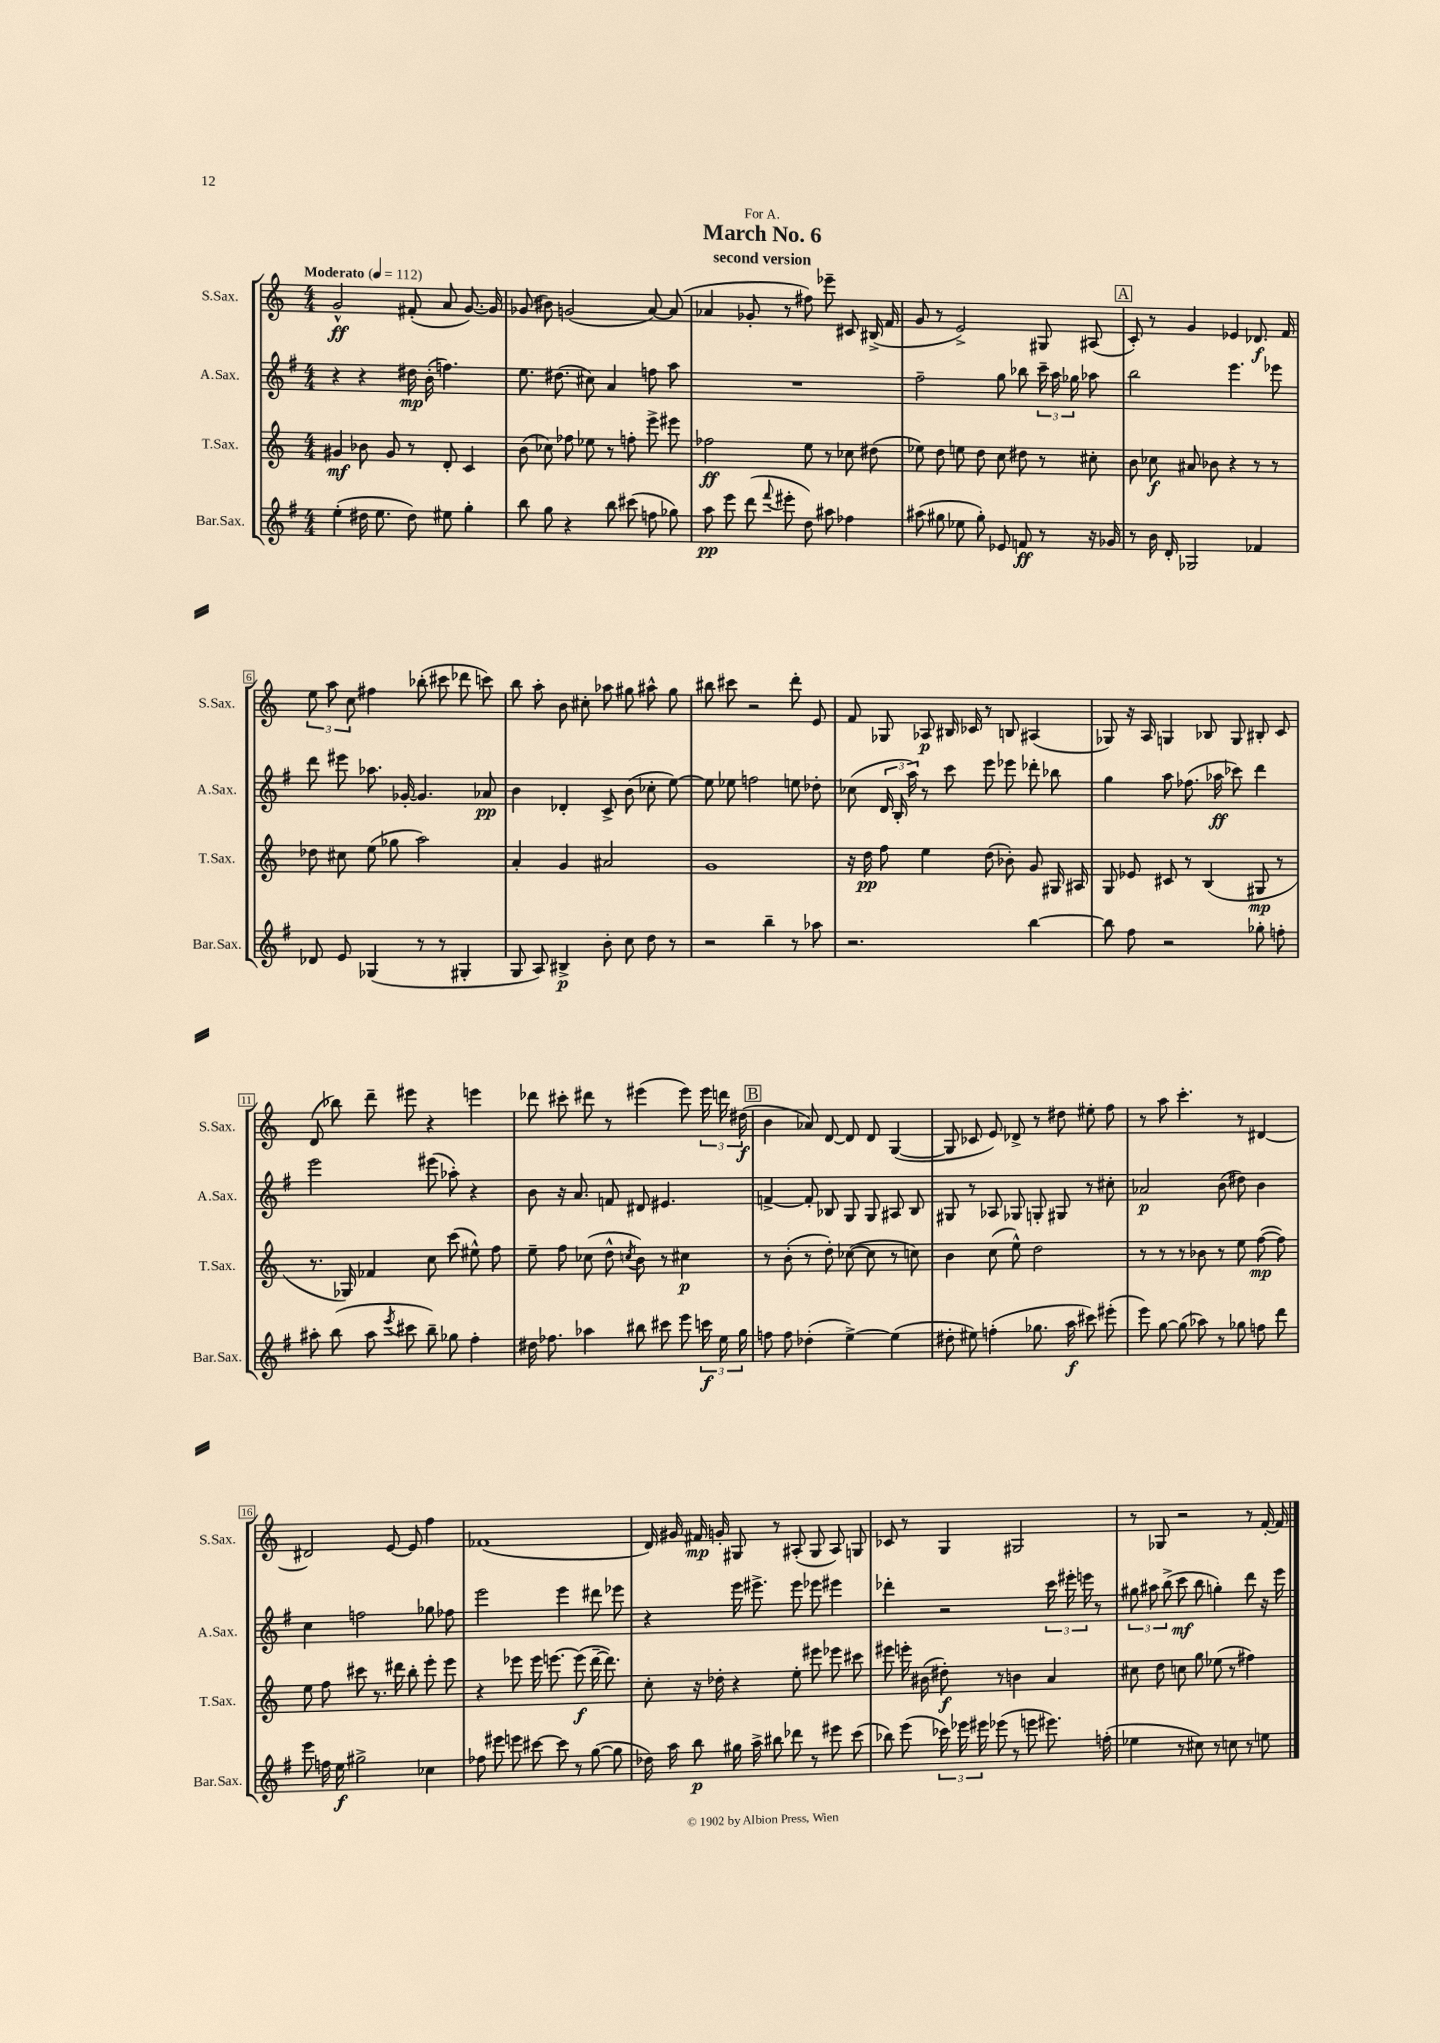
\header { title = "March No. 6" subtitle = "second version" dedication = "For A." }
<<
\new StaffGroup <<
\new Staff = "s0" \with { instrumentName = "S.Sax." shortInstrumentName = "S.Sax." } {
    \clef treble \key c \major \numericTimeSignature \time 4/4 \tempo "Moderato" 4 = 112
    \autoBeamOff g'2-^\ff fis'8-.( a'8 g'8.~) g'16 |
    ges'8( bis'8) g'2( a'8~) a'8( |
    aes'4 ges'8-. r8 fis''8) ees'''8-- cis'8 bis16->( f'16 |
    g'8 r8 e'2->) gis8 ais8( |
    \mark \markup { \box "A" } c'8-.) r8 g'4 ees'4 des'8.\f f'16 |
    \tuplet 3/2 { e''8 a''8 c''8 } fis''4 bes''8-.( cis'''8 des'''8 c'''8) |
    b''8 a''8-. b'8 cis''8-. aes''8 gis''8 ais''8-^ gis''8 |
    bis''8 cis'''8 r2 d'''8-. e'8 |
    f'8 ges8 aes8\p bis16 ces'16 r8 b8 ais4( |
    ges8) r16 a16 g4 bes8 g8 bis8-. c'8 |
    d'8( bes''8) d'''8-- eis'''8 r4 e'''4 |
    des'''8 cis'''8-. dis'''8 r8 eis'''4( eis'''8) \tuplet 3/2 { eis'''16 d'''16 dis''16\f( } |
    \mark \markup { \box "B" } b'4 aes'8) d'8~ d'8 d'8 g4~( |
    g8 ces'8 e'8) des'8-> r8 dis''8 eis''8-. f''8 |
    r8 a''8 c'''4.-. r8 dis'4~ |
    dis'2 e'8~ e'8 f''4 |
    fes'1( |
    d'16) gis'16 fis'16\mp g'16-. gis8 r8 ais8-.( gis8 ais8) g8 |
    ces'8 r8 g4 gis2 |
    r8 ges8 r2 r8 f'16~-. f'16 \bar "|." |
}
\new Staff = "s1" \with { instrumentName = "A.Sax." shortInstrumentName = "A.Sax." } {
    \clef treble \key g \major \numericTimeSignature \time 4/4
    \autoBeamOff r4 r4 dis''16\mp b'16-.( f''4.) |
    e''8. dis''8.( cis''8) a'4 f''8 a''8 |
    R1 |
    fis''2-- g''8 bes''8 \tuplet 3/2 { c'''16-- a''16 ges''16 } aes''8 |
    \mark \markup { \box "A" } b''2 e'''4. ees'''8 |
    d'''8 eis'''8 aes''8. ges'16~-. ges'4. aes'8\pp |
    b'4 des'4-. c'8-> b'8( ces''8-. e''8~) |
    e''8 ees''8 f''2 e''8 des''8-. |
    ces''8( \tuplet 3/2 { d'16 b16-. a''16) } r8 c'''8 e'''8 ees'''8 des'''8-. bes''8 |
    g''4 a''8 fes''8.( aes''16\ff ces'''8) d'''4 |
    e'''2 eis'''8( aes''8-.) r4 |
    b'8 r16 a'8. f'8 dis'8 eis'4. |
    \mark \markup { \box "B" } f'4~-> f'8-. bes8 g8 g8 ais8 bes8 |
    gis8 r8 aes8 ges8 g8-. gis8 r8 cis''8-. |
    aes'2\p b'8( dis''8) b'4 |
    c''4 f''2 ges''8 fes''8 |
    e'''2 e'''4 dis'''8 ees'''8 |
    r4 e'''16 eis'''8.-> eis'''8 ees'''8 eis'''4 |
    des'''4-. r2 \tuplet 3/2 { c'''16 eis'''16-. e'''16 } r8 |
    \tuplet 3/2 { gis''8 ais''8 b''8->( } c'''8\mf b''8 g''4-.) d'''8 r16 e'''16 \bar "|." |
}
\new Staff = "s2" \with { instrumentName = "T.Sax." shortInstrumentName = "T.Sax." } {
    \clef treble \key c \major \numericTimeSignature \time 4/4
    \autoBeamOff gis'4\mf bes'8 gis'8 r8 d'8-. c'4 |
    b'8( ces''8) fes''8 ees''8 r8 f''8-. e'''8-> eis'''8 |
    fes''2\ff e''8 r8 ces''8 dis''8( |
    ees''8) d''8 e''8 d''8 c''8 dis''8 r8 cis''8-. |
    \mark \markup { \box "A" } b'8 ces''8\f ais'8 bes'8 r4 r8 r8 |
    des''8 cis''8 e''8( ges''8 a''2) |
    a'4-. g'4 ais'2 |
    g'1 |
    r16 d''16\pp f''8 e''4 d''8( bes'8-.) g'8 gis16 ais16 |
    g8 ees'8 cis'8 r8 b4( gis8\mp r8 |
    r8. ges16) fes'4 c''8 c'''8( eis''8-^) f''8 |
    e''8-- f''8 ces''8( d''8-^ \acciaccatura { c''8 } b'8) r8 cis''4\p |
    \mark \markup { \box "B" } r8 b'8-.( r8 d''8-.) ces''8~( ces''8 r8 c''8) |
    b'4 c''8( e''8-^) d''2 |
    r8 r8 r8 bes'8 r8 e''8 f''8~\mp( f''8) |
    e''8 f''8 cis'''8 r8. dis'''16 b''8-. e'''8-. e'''8 |
    r4 ees'''8 ees'''16 e'''8.~ e'''8\f( d'''16~-- d'''8.) |
    c''8-. r16 des''16-. r4 e''8-. eis'''8 ees'''8 cis'''8 |
    eis'''8 e'''16-. bis'16( dis''8-.\f) r8 b'4 a'4 |
    cis''8 d''8 c''8 g''8 ees''8( r8 fis''4) \bar "|." |
}
\new Staff = "s3" \with { instrumentName = "Bar.Sax." shortInstrumentName = "Bar.Sax." } {
    \clef treble \key g \major \numericTimeSignature \time 4/4
    \autoBeamOff e''4-.( dis''16 e''8. dis''8) eis''8 g''4-. |
    b''8 g''8 r4 b''8 cis'''8( f''8 ges''8) |
    a''8\pp e'''8 d'''8( \appoggiatura { fis'''8 } eis'''8-. d''8) ais''8 fes''4 |
    ais''8( gis''8 ees''8 gis''8-.) ees'8 f'8\ff r8 r16 ges'16 |
    \mark \markup { \box "A" } r8 b'16 d'16-. ges2 fes'4 |
    des'8 e'8 ges4( r8 r8 gis4-. |
    g8 a8) bis4->\p b'8-. c''8 d''8 r8 |
    r2 b''4-- r8 aes''8 |
    r2. b''4~ |
    b''8 fis''8 r2 ges''8-. f''8-. |
    ais''8-. b''8( ais''8 \acciaccatura { e'''8 } cis'''8 b''8--) ges''8 fis''4-. |
    dis''16 fes''8. aes''4 bis''8 cis'''8 e'''8 \tuplet 3/2 { c'''16\f e''16 g''16 } |
    \mark \markup { \box "B" } f''8 f''8 des''4-.( e''4~->) e''4( |
    dis''8-. eis''8) f''4-.( ges''8. a''16\f cis'''8) eis'''8-.( |
    e'''8) g''8~ g''8( aes''8) r8 ges''8 f''8 d'''8 |
    e'''8 f''16 e''16\f gis''2-> ces''4 |
    fes''8 eis'''8 e'''8 cis'''8~ cis'''8 r8 g''8~( g''8 |
    des''16) a''16 b''8\p gis''16 a''16-> bis''8 des'''8 r8 eis'''8 c'''8( |
    bes''8) e'''8( \tuplet 3/2 { ces'''16) ees'''16 eis'''16 } ees'''8( r8 e'''8 eis'''8.) f''16-.( |
    ees''4 r8 cis''8) r8 c''8 r8 e''8 \bar "|." |
}
>>
>>
\layout { \context { \Score \override BarNumber.stencil = #(make-stencil-boxer 0.1 0.3 ly:text-interface::print) } }
